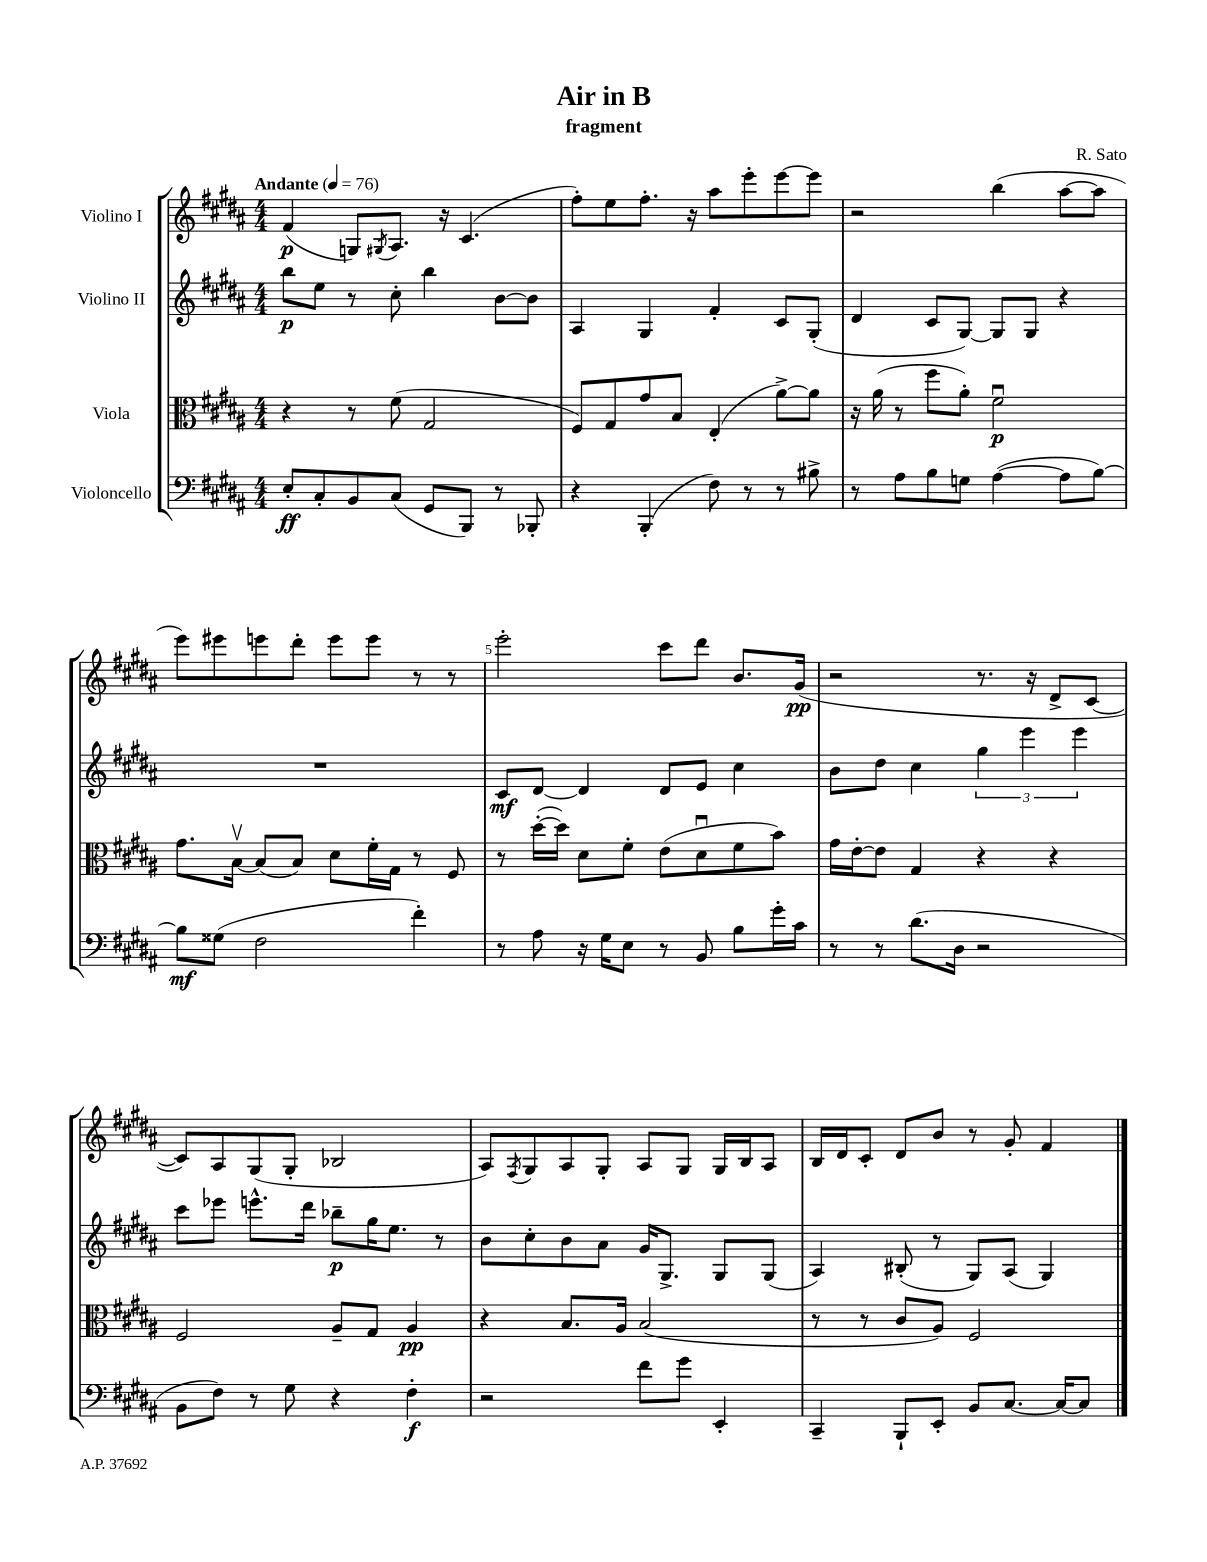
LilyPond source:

\header { title = "Air in B" composer = "R. Sato" subtitle = "fragment" }
<<
\new StaffGroup <<
\new Staff = "s0" \with { instrumentName = "Violino I" } {
    \clef treble \key b \major \numericTimeSignature \time 4/4 \tempo "Andante" 4 = 76
    fis'4\p( g8) \acciaccatura { gis8 } ais8. r16 cis'4.( |
    fis''8-.) e''8 fis''8.-. r16 ais''8 e'''8-. e'''8~ e'''8 |
    r2 b''4( ais''8~ ais''8 |
    e'''8) eis'''8 e'''8 dis'''8-. e'''8 e'''8 r8 r8 |
    e'''2-. cis'''8 dis'''8 b'8. gis'16\pp( |
    r2 r8. r16 dis'8-> cis'8~ |
    cis'8) ais8 gis8( gis8-. bes2 |
    ais8) \acciaccatura { fis8 } gis8 ais8 gis8-. ais8 gis8 gis16 b16 ais8 |
    b16 dis'16 cis'8-. dis'8 b'8 r8 gis'8-. fis'4 \bar "|." |
}
\new Staff = "s1" \with { instrumentName = "Violino II" } {
    \clef treble \key b \major \numericTimeSignature \time 4/4
    b''8\p e''8 r8 cis''8-. b''4 b'8~ b'8 |
    ais4 gis4 fis'4-. cis'8 gis8-.( |
    dis'4 cis'8 gis8~) gis8 gis8 r4 |
    R1 |
    cis'8\mf dis'8~ dis'4 dis'8 e'8 cis''4 |
    b'8 dis''8 cis''4 \tuplet 3/2 { gis''4 e'''4 e'''4 } |
    cis'''8 ees'''8 e'''8.-^ dis'''16 bes''8--\p gis''16 e''8. r8 |
    b'8 cis''8-. b'8 ais'8 gis'16 gis8.-> gis8 gis8( |
    ais4) bis8-.( r8 gis8) ais8( gis4) \bar "|." |
}
\new Staff = "s2" \with { instrumentName = "Viola" } {
    \clef alto \key b \major \numericTimeSignature \time 4/4
    r4 r8 fis'8( gis2 |
    fis8) gis8 gis'8 b8 e4-.( ais'8~->) ais'8 |
    r16 ais'16( r8 fis''8 ais'8-.) fis'2\downbow\p |
    gis'8. b16~\upbow b8( b8) dis'8 fis'16-. gis16 r8 fis8 |
    r8 dis''16~-.( dis''16) dis'8 fis'8-. e'8( dis'8\downbow fis'8 b'8) |
    gis'16 e'16~-. e'8 gis4 r4 r4 |
    fis2 ais8-- gis8 ais4\pp |
    r4 b8. ais16 b2( |
    r8 r8 cis'8 ais8) fis2 \bar "|." |
}
\new Staff = "s3" \with { instrumentName = "Violoncello" } {
    \clef bass \key b \major \numericTimeSignature \time 4/4
    e8-.\ff cis8-. b,8 cis8( gis,8 b,,8) r8 bes,,8-. |
    r4 b,,4-.( fis8) r8 r8 bis8-> |
    r8 ais8 b8 g8 ais4~( ais8 b8~) |
    b8\mf gisis8( fis2 fis'4-.) |
    r8 ais8 r16 gis16 e8 r8 b,8 b8 gis'16-. cis'16 |
    r8 r8 dis'8.( dis16 r2 |
    b,8 fis8) r8 gis8 r4 fis4-.\f |
    r2 fis'8 gis'8 e,4-. |
    cis,4-- b,,8-! e,8-. b,8 cis8.~ cis16~ cis8 \bar "|." |
}
>>
>>
\layout { \context { \Score \override BarNumber.break-visibility = ##(#f #t #t) barNumberVisibility = #(every-nth-bar-number-visible 5) } }
